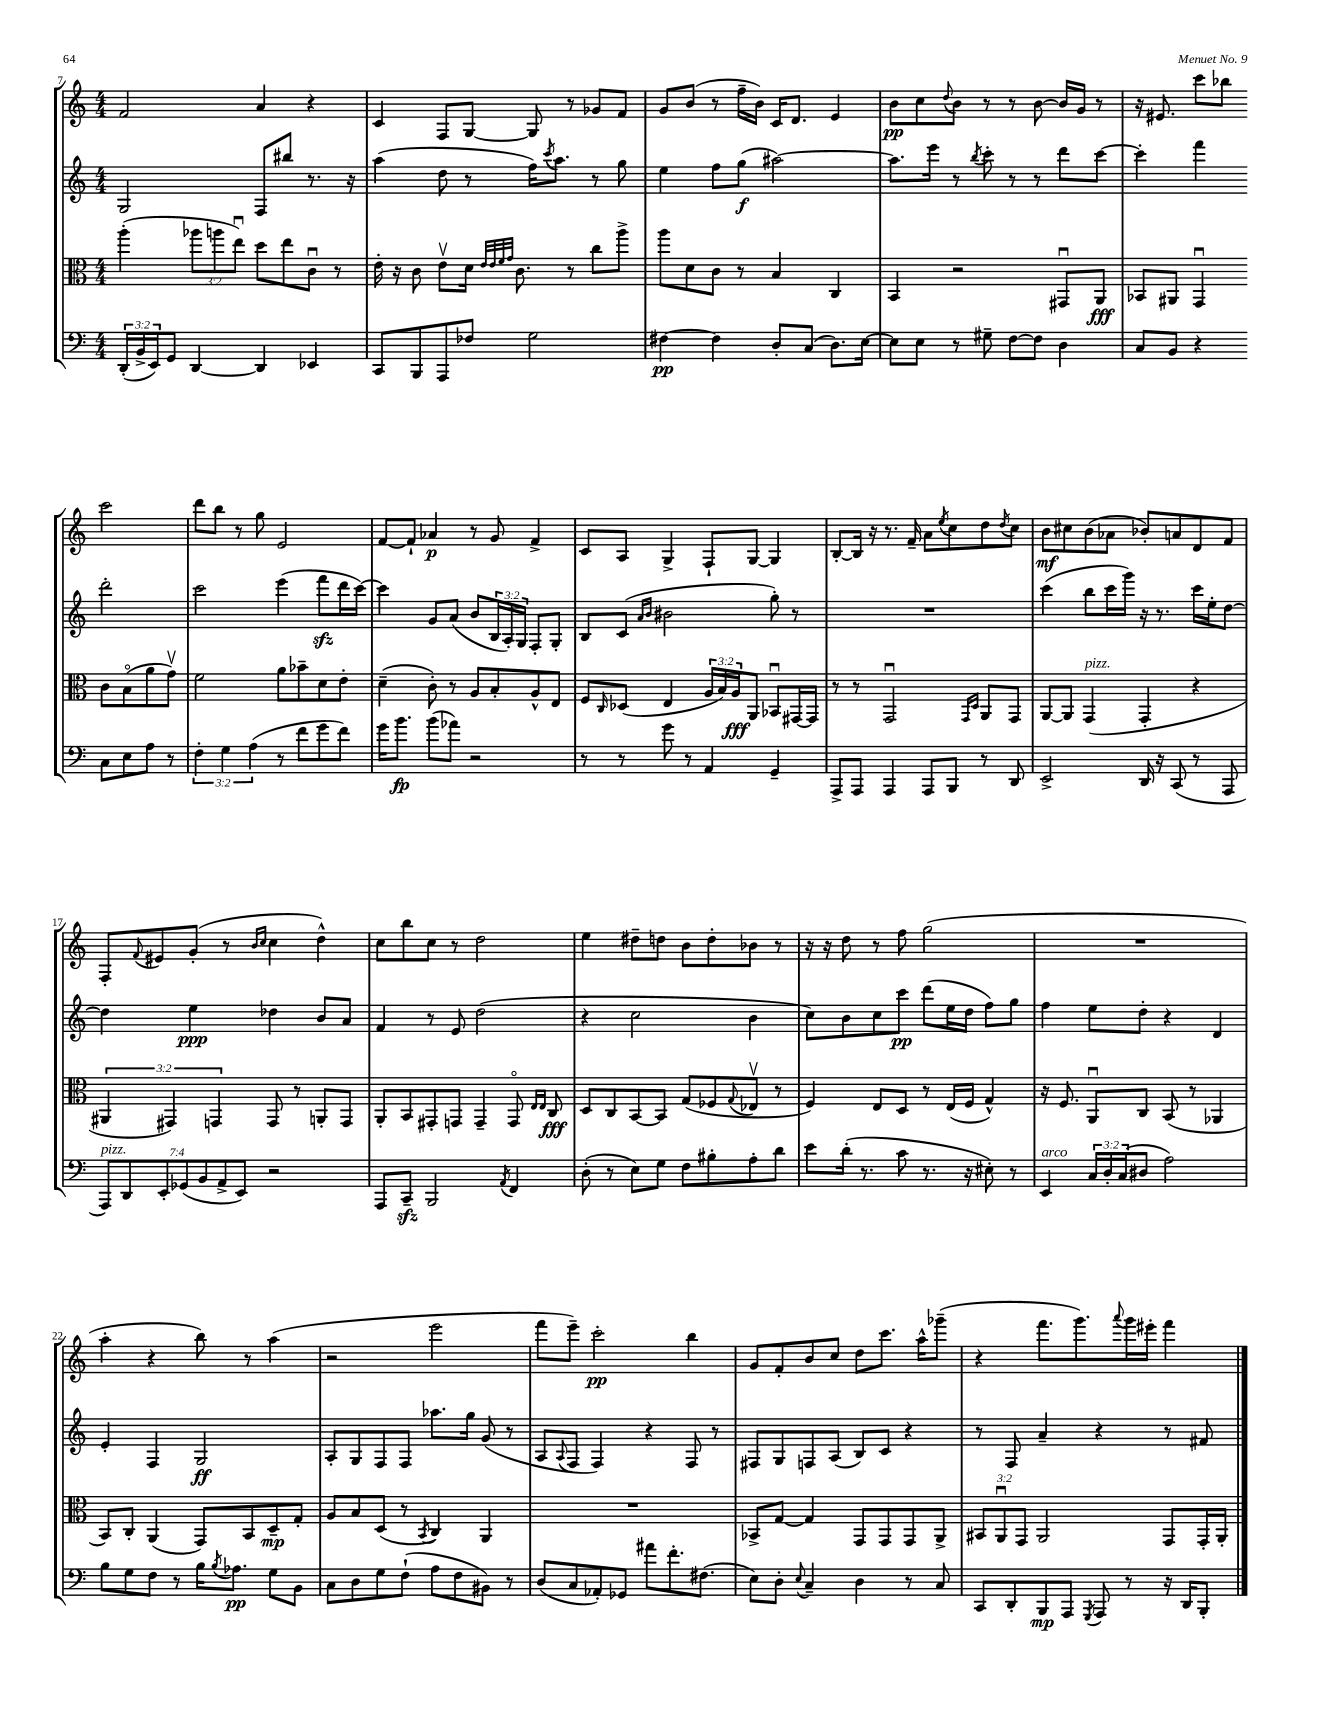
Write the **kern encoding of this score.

**kern	**kern	**kern	**kern
*staff4	*staff3	*staff2	*staff1
*clefF4	*clefC3	*clefG2	*clefG2
*k[]	*k[]	*k[]	*k[]
*M4/4	*M4/4	*M4/4	*M4/4
(24DD'/LL	(4aa'\	2G/	2f/
24BB^/	.	.	.
24EE/J)	.	.	.
8GG/J	.	.	.
[4DD/	12aa-\L	.	.
.	12aa\	.	.
.	12eeu\J)	.	.
4DD/]	8dd\L	8F/L	4a/
.	8ee\	8bb#/J	.
4EE-/	8cu\J	8.r	4r
.	8r	.	.
.	.	16r	.
=	=	=	=
8CC/L	16e'\	(4aa\	4c/
.	16r	.	.
8BBB/	8c\	.	.
8AAA/	8ev\L	8dd\	8F/L
8F-/J	16d\Jk	8r	[8G/J
.	32qqe/LLL	.	.
.	32qqe/	.	.
.	32qqf/	.	.
.	32qqg/JJJ	.	.
.	8.c\	.	.
2G\	.	16ff\LK)	8G/]
.	.	8qccc/	.
.	.	8.aa\J	.
.	8r	.	8r
.	8cc\L	8r	8g-/L
.	8aa^\J	8gg\	8f/J
=	=	=	=
[4F#\	8aa\L	4ee\	8g/L
.	8d\	.	(8b/J
4F#\]	8c\J	8ff\L	8r
.	8r	(8gg\J	16ff~\LL
.	.	.	16b\JJ)
8D'/L	4B/	[2aa#\)	16c/LK
.	.	.	8.d/J
(8C/J	.	.	.
8.D\L)	4C/	.	4e/
[16E\Jk	.	.	.
=	=	=	=
8E\]L	4BB/	8.aa#\]L	8b\L
8E\J	.	.	8cc\
.	.	16eee\Jk	.
.	.	.	8qqdd/
8r	2r	8r	8b\J
.	.	8qbb/	.
8G#~\	.	8ccc'\	8r
[8F\L	.	8r	8r
8F\]J	.	8r	[8b\
4D\	8GG#u/L	8ddd\L	16b/]LL
.	.	.	16g/JJ
.	8AA/J	[8ccc\J	8r
=	=	=	=
8C/L	8BB-/L	4ccc'\]	16r
.	.	.	8.e#/
8BB/J	8AA#/J	.	.
4r	4GGu/	4fff\	8ccc\L
.	.	.	8bb-\J
8C\L	8c\L	2ddd'\	2ccc\
8E\	(8Bo\	.	.
8A\J	8a\	.	.
8r	8gv\J)	.	.
=	=	=	=
6F'\	2f\	2ccc\	8ddd\L
.	.	.	8bb\J
6G\	.	.	.
.	.	.	8r
(6A\	.	.	.
.	.	.	8gg\
8r	8a\L	(4eee\	2e/
8f\L	8b-~\	.	.
8g\	8d\	8fff\L	.
8f\J)	8e'\J	16ddd\L	.
.	.	[16ccc\JJ)	.
=	=	=	=
16g\LK	(4d~\	4ccc\]	[8f/L
8.b\J	.	.	.
.	.	.	8f`/]J
(8b\L	8c'\)	8g/L	4a-/
8a-\J)	8r	(8a/J	.
2r	8A/L	8b/L	8r
.	8B'/	24B/L	8g/
.	.	24A'/)	.
.	.	24G/JJ	.
.	8A^^/	8F'/L	4f^/
.	8E/J	8G'/J	.
=	=	=	=
8r	8F/L	8B/L	8c/L
.	16qqC/	.	.
8r	(8D-/J	(8c/J	8A/J
.	.	16qqa/LL	.
.	.	16qqb/JJ	.
8g\	4E/	2b#\	4G^/
8r	.	.	.
4AA/	24A/LL	.	8F`/L
.	24B/)	.	.
.	24A/J	.	.
.	8AA/J	.	[8G/J
4GG~/	8BB-u/L	8gg'\)	4G/]
.	[16GG#/L	8r	.
.	16GG#/]JJ	.	.
=	=	=	=
8AAA^/L	8r	1r	[8B'/L
8AAA/J	8r	.	16B/]Jk
.	.	.	16r
4AAA/	2GGu/	.	8.r
.	.	.	16f~/
8AAA/L	.	.	8a\L
.	.	.	8qee/
8BBB/J	.	.	8cc\
.	16qqGG/LL	.	.
.	16qqD/JJ	.	.
8r	8AA/L	.	8dd\
.	.	.	8qdd/
8DD/	8GG/J	.	8cc\J
=	=	=	=
2EE^/	[8AA/L	(4ccc\	8b\L
.	8AA/]J	.	8cc#\
.	(4GG/	8bb\L	(8b\
.	.	16ccc\L	8a-\J
.	.	16ggg\JJ)	.
16DD/	4GG'/	16r	8b-'/L)
16r	.	8.r	.
(8CC/	.	.	8a/
8r	4r	16ccc\LL	8d/
.	.	16ee'\J	.
8AAA/	.	[8dd\J	8f/J
=	=	=	=
14AAA/L)	6AA#/	4dd\]	8F'/L
14DD/	.	.	.
.	.	.	8qqf/
.	.	.	8e#/
14EE'/	.	.	.
.	6GG#/)	.	.
(14GG-/	.	.	.
.	.	4ee\	(8g'/J
14BB/	.	.	.
.	6GG/	.	.
14AA^/	.	.	.
.	.	.	8r
14EE/J)	.	.	.
.	.	.	16qqb/LL
.	.	.	16qqcc/JJ
2r	8GG/	4dd-\	4cc\
.	8r	.	.
.	8AA'/L	8b/L	4dd^^\)
.	8GG/J	8a/J	.
=	=	=	=
8AAA/L	8AA'/L	4f/	8cc\L
8CC~/J	8BB/	.	8bb\
2BBB/	8GG#'/	8r	8cc\J
.	8GG/J	8e/	8r
.	4GG~/	(2dd\	2dd\
8qAA/	.	.	.
4FF/	8GGo/	.	.
.	16qqE/LL	.	.
.	16qqE/JJ	.	.
.	8C/	.	.
=	=	=	=
(8D'\	8D/L	4r	4ee\
8r	8C/	.	.
8E\L)	[8BB/	2cc\	8dd#~\L
8G\J	8BB/]J	.	8dd\J
8F\L	(8G/L	.	8b\L
8B#'\	8F-/	.	8dd'\
.	8qqG/	.	.
8A'\	8E-v/J	4b\	8b-\J
8d\J	8r	.	8r
=	=	=	=
8e\L	4F/)	8cc\L)	16r
.	.	.	16r
(16d'\Jk	.	8b\	8dd\
8.r	.	.	.
.	8E/L	8cc\	8r
8c\	8D/J	8ccc\J	8ff\
8.r	8r	(8ddd\L	(2gg\
.	(16E/LL	16ee\L	.
16r	16F/JJ	16dd\JJ	.
8E#'\)	4G^^/)	8ff\L)	.
8r	.	8gg\J	.
=	=	=	=
4EE/	16r	4ff\	1r
.	8.F/	.	.
24C/LL	8AAu/L	8ee\L	.
24D'/	.	.	.
(24C/J	.	.	.
8D#/J	8C/J	8dd'\J	.
2A\)	(8BB/	4r	.
.	8r	.	.
.	4AA-/	4d/	.
=	=	=	=
8B\L	8BB/L)	4e'/	4aa'\
8G\	8C'/J	.	.
8F\J	(4AA/	4F/	4r
8r	.	.	.
16B\LK	8GG/L)	2G/	8bb\)
8qB/	.	.	.
8.A-\J	.	.	.
.	8BB/	.	8r
8G\L	8D~/	.	(4aa\
8BB\J	8G'/J	.	.
=	=	=	=
8C\L	8A/L	8A'/L	2r
8D\	8B/	8G/	.
8G\	(8D/J	8F/	.
(8F`\J	8r	8F/J	.
.	8qBB/	.	.
8A\L	4C/)	8.aa-\L	2eee\
8F\	.	.	.
.	.	16gg\Jk	.
8BB#\J)	4AA/	(8g/	.
8r	.	8r	.
=	=	=	=
(8D/L	1r	8A/L	8fff\L
.	.	8qqA/	.
8C/	.	8F/J	8eee~\J)
8AA-'/)	.	4F/)	2ccc'\
8GG-/J	.	.	.
8a#\L	.	4r	.
8.f'\	.	.	.
.	.	8F/	4bb\
(8.F#\J	.	.	.
.	.	8r	.
=	=	=	=
8E\L)	8BB-^/L	8F#/L	8g/L
8D'\J	[8G/J	8G/	8f'/
8qqE/	.	.	.
4C~/	4G/]	8F/	8b/
.	.	(8A/J	8cc/J
4D\	8GG/L	8B/L)	8dd\L
.	8GG/	8c/J	8.ccc\J
8r	8GG/	4r	.
.	.	.	16aa^^\LK
8C/	8AA^/J	.	(8ggg-~\J
=	=	=	=
8CC/L	12BB#/L	8r	4r
.	12AAu/	.	.
8DD'/	.	8F/	.
.	12GG/J	.	.
8BBB/	2AA/	4a~/	8.fff\L
8AAA/J	.	.	.
.	.	.	8.ggg\)
8qGGG/	.	.	.
8AAA/	.	4r	.
.	.	.	8qqaaa/
8r	.	.	16ggg\L
.	.	.	16eee#'\JJ
16r	8GG/L	8r	4fff\
16DD/LK	.	.	.
8BBB'/J	16GG'/L	8f#/	.
.	16AA'/JJ	.	.
==	==	==	==
*-	*-	*-	*-
